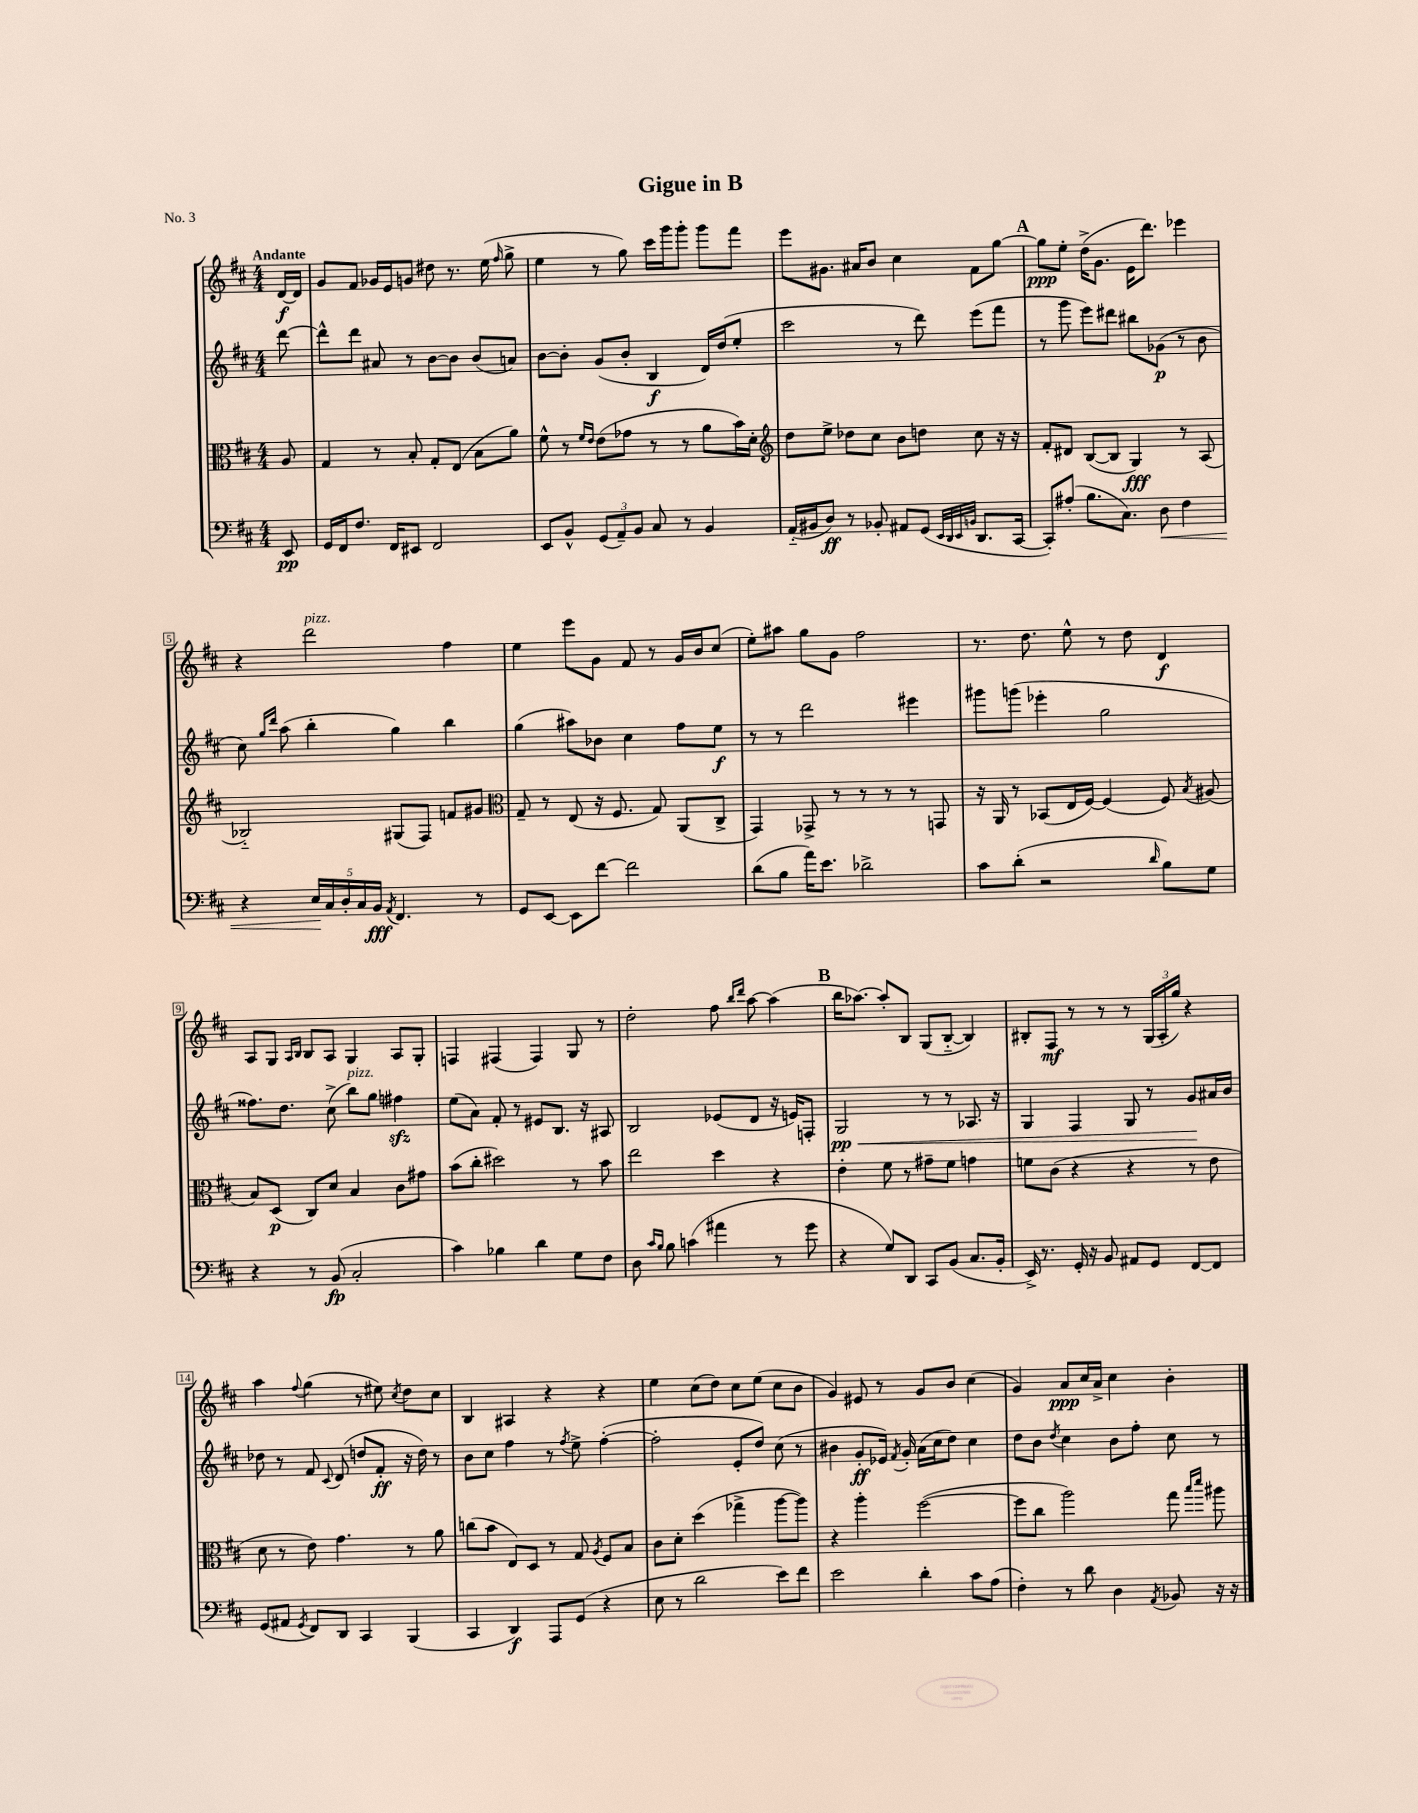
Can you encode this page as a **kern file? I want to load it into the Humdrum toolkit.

**kern	**dynam	**kern	**dynam	**kern	**dynam	**kern	**dynam
*part4	*part4	*part3	*part3	*part2	*part2	*part1	*part1
*staff4	*staff4	*staff3	*staff3	*staff2	*staff2	*staff1	*staff1
*clefF4	*	*clefC3	*	*clefG2	*	*clefG2	*
*k[f#c#]	*	*k[f#c#]	*	*k[f#c#]	*	*k[f#c#]	*
*M4/4	*	*M4/4	*	*M4/4	*	*M4/4	*
=	=	=	=	=	=	=	=
!	!	!	!	!	!	!LO:TX:a:B:t=Andante	!
8EE/	pp	8A/	.	[8ddd\	.	[16d/LL	f
.	.	.	.	.	.	16d/JJ]	.
=1	=1	=1	=1	=1	=1	=1	=1
16GG/LL	.	4G/	.	8ddd^^\L]	.	8g/L	.
16FF#/J	.	.	.	.	.	.	.
8.F#/J	.	.	.	8ddd\J	.	8f#/J	.
.	.	8r	.	8a#X/	.	16g-X/LL	.
16FF#/KL	.	.	.	.	.	16e/J	.
8EE#X/J	.	8B'/	.	8r	.	8gn/J	.
2FF#/	.	8G'/L	.	[8b\L	.	8dd#X\	.
.	.	(8E/J	.	8b\J]	.	8.r	.
.	.	8B\L	.	(8b/L	.	.	.
.	.	.	.	.	.	(16ee\	.
.	.	.	.	.	.	16qqff#/	.
.	.	8a\J)	.	8an/J)	.	8gg^\	.
=2	=2	=2	=2	=2	=2	=2	=2
8EE/L	.	8f#^^\	.	[8b\L	.	4ee\	.
8BB^^/J	.	8r	.	8b'\J]	.	.	.
.	.	16qqf#/LL	.	.	.	.	.
.	.	16qqe/JJ	.	.	.	.	.
(12GG/L	.	(8e\L	.	(8g/L	.	8r	.
12AA~/)	.	.	.	.	.	.	.
.	.	8g-X\J	.	8b'/J	.	8gg\)	.
12BB/J	.	.	.	.	.	.	.
8C#/	.	8r	.	4B/	f	16ccc#\LL	.
.	.	.	.	.	.	16ggg\J	.
8r	.	8r	.	.	.	8ggg'\J	.
4BB/	.	8a\L	.	16d/LL)	.	8ggg\L	.
.	.	.	.	(16dd/J	.	.	.
.	.	16b\L)	.	8ee'/J	.	8fff#\J	.
.	.	16d'\JJ	.	.	.	.	.
=3	=3	=3	=3	=3	=3	=3	=3
*	*	*clefG2	*	*	*	*	*
(16AA/LL	.	8dd\L	.	2ccc#\	.	8eee\L	.
16BB#X/J	.	.	.	.	.	.	.
8D/J)	ff	8ee^\J	.	.	.	8.g#X\J	.
8r	.	8dd-X\L	.	.	.	.	.
.	.	.	.	.	.	16a#X/KL	.
8BB-X'/	.	8cc#\J	.	.	.	8b/J	.
8AA#X/L	.	8b\L	.	8r	.	4cc#\	.
(8GG/J	.	8ddn\J	.	8ddd\)	.	.	.
32qqEE/LLL	.	.	.	.	.	.	.
32qqDD/	.	.	.	.	.	.	.
32qqEE/	.	.	.	.	.	.	.
32qqBBn/JJJ	.	.	.	.	.	.	.
8.DD/L	.	8cc#\	.	(8eee\L	.	8f#\L	.
.	.	16r	.	8fff#\J	.	[8gg\J	.
[16CC#/Jk	.	16r	.	.	.	.	.
!!LO:REH:place=s1:t=A
=4	=4	=4	=4	=4	=4	=4	=4
8CC#'/L])	.	8f#'/L	.	8r	.	8gg\L]	ppp
(8A#X'/J	.	8d#X/J	.	8ggg\	.	8ee'\J	.
8.B\L	.	([8B/L	.	8eee\L)	.	(16dd^\KL	.
.	.	.	.	.	.	8.g\J	.
.	.	8B/J]	.	8ddd#X\J	.	.	.
8.C#\J)	.	.	.	.	.	.	.
.	.	4G/)	fff	8bb#X\L	.	16e\KL	.
.	.	.	.	.	.	8.ddd\J)	.
!	!LO:HP:b	!	!	!	!	!	!
8D\	<	.	.	(8g-X\J	p	.	.
4F#\	.	8r	.	8r	.	4eee-X\	.
.	.	(8A/	.	8b\	.	.	.
!!LO:LB:g=z
=5	=5	=5	=5	=5	=5	=5	=5
4r	.	2B-X/)	.	8cc#\)	.	4r	.
.	.	.	.	16qqgg/LL	.	.	.
.	.	.	.	16qqddd/JJ	.	.	.
.	.	.	.	(8aa\	.	.	.
!	!	!	!	!	!	!LO:TX:a:i:t=pizz.	!
20E/LL	.	.	.	4bb'\	.	2ddd\	.
20C#/	[	.	.	.	.	.	.
20D'/	.	.	.	.	.	.	.
20C#/	.	.	.	.	.	.	.
20BB/JJ	fff	.	.	.	.	.	.
8qAA/	.	.	.	.	.	.	.
4.FF#/	.	(8G#X/L	.	4gg\)	.	.	.
.	.	8F#/J)	.	.	.	.	.
.	.	8fn/L	.	4bb\	.	4ff#\	.
8r	.	8g#X/J	.	.	.	.	.
=6	=6	=6	=6	=6	=6	=6	=6
*	*	*clefC3	*	*	*	*	*
8GG/L	.	8G~/	.	(4gg\	.	4ee\	.
[8EE/J	.	8r	.	.	.	.	.
8EE\L]	.	(8E/	.	8aa#X\L)	.	8eee\L	.
[8f#\J	.	16r	.	8b-X\J	.	8g\J	.
.	.	8.F#/	.	.	.	.	.
2f#\]	.	.	.	4cc#\	.	8f#/	.
.	.	8G/)	.	.	.	8r	.
.	.	(8AA/L	.	8ff#\L	.	16g/LL	.
.	.	.	.	.	.	16b/J	.
.	.	8C#^/J	.	8ee\J	f	(8cc#/J	.
=7	=7	=7	=7	=7	=7	=7	=7
(8d\L	.	4GG/)	.	8r	.	8ee'\L)	.
8B\J	.	.	.	8r	.	8aa#X\J	.
16a\KL)	.	8GG-X^/	.	2ddd\	.	8gg\L	.
8.e\J	.	.	.	.	.	.	.
.	.	8r	.	.	.	8g\J	.
2d-X^\	.	8r	.	.	.	2ff#\	.
.	.	8r	.	.	.	.	.
.	.	8r	.	4eee#X\	.	.	.
.	.	8GGn/	.	.	.	.	.
=8	=8	=8	=8	=8	=8	=8	=8
8c#\L	.	16r	.	8ggg#X\L	.	8.r	.
.	.	16AA/	.	.	.	.	.
(8d'\J	.	8r	.	(8gggn\J	.	.	.
.	.	.	.	.	.	8.dd\	.
2r	.	(8BB-X/L	.	4eee-X'\	.	.	.
.	.	16E/L	.	.	.	8ee^^\	.
.	.	[16F#/JJ)	.	.	.	.	.
.	.	(4F#/]	.	2gg\	.	8r	.
.	.	.	.	.	.	8dd\	.
16qqd/	.	.	.	.	.	.	.
8B\L)	.	8F#/)	.	.	.	4d/	f
.	.	8qB/	.	.	.	.	.
8G\J	.	(8A#X/	.	.	.	.	.
!!LO:LB:g=z
=9	=9	=9	=9	=9	=9	=9	=9
4r	.	8B/L)	.	8.ff##X\L)	.	8A/L	.
.	.	(8D/J	p	.	.	8G/J	.
.	.	.	.	8.dd\J	.	.	.
.	.	.	.	.	.	16qqA/LL	.
.	.	.	.	.	.	16qqB/JJ	.
8r	.	8C#/L)	.	.	.	8B/L	.
(8BB/	fp	8d/J	.	(8cc#^\	.	8A/J	.
!	!	!	!	!LO:TX:a:i:t=pizz.	!	!	!
2C#'/	.	4B/	.	8bb\L)	.	4G/	.
.	.	.	.	8gg\J	.	.	.
.	.	8c#\L	.	4ff#Xzz\	.	8A/L	.
.	.	8g#X\J	.	.	.	8G'/J	.
=10	=10	=10	=10	=10	=10	=10	=10
4c#\)	.	(8b\L	.	(8ee\L	.	4Fn/	.
.	.	8cc#'\J	.	8a\J)	.	.	.
4B-X\	.	2dd#X\)	.	8f#'/	.	(4F#X/	.
.	.	.	.	8r	.	.	.
4d\	.	.	.	8e#X/L	.	4F#/)	.
.	.	.	.	8.B/J	.	.	.
8G\L	.	8r	.	.	.	8G/	.
.	.	.	.	16r	.	.	.
8F#\J	.	8b\	.	8A#X/	.	8r	.
=11	=11	=11	=11	=11	=11	=11	=11
8D\	.	2ee\	.	2B/	.	2dd'\	.
16qqc#/LL	.	.	.	.	.	.	.
16qqB/JJ	.	.	.	.	.	.	.
8B\	.	.	.	.	.	.	.
(4cn\	.	.	.	.	.	.	.
4a#X\	.	4dd\	.	(8e-X/L	.	8ff#\	.
.	.	.	.	.	.	16qqbb/LL	.
.	.	.	.	.	.	16qqddd/JJ	.
.	.	.	.	8d/J	.	[8aa\	.
8r	.	4r	.	16r	.	(4aa\]	.
.	.	.	.	16en/KL)	.	.	.
8g\	.	.	.	8Fn'/J	.	.	.
!!LO:REH:place=s1:t=B
=12	=12	=12	=12	=12	=12	=12	=12
!	!	!	!	!	!LO:HP:b	!	!
4r	.	4e'\	.	2G/	< pp	16bb\KL	.
.	.	.	.	.	.	[8.aa-X\J)	.
8G/L)	.	8f#\	.	.	.	8aa-'/L]	.
8DD/J	.	8r	.	.	.	8B/J	.
8CC#/L	.	8g#X~\L	.	8r	.	(8G/L	.
(8BB/J	.	8f#\J	.	8r	.	[8B/J	.
8.C#/L	.	4gn\	.	8.A-X/	.	4B/])	.
16BB'/Jk	.	.	.	16r	.	.	.
=13	=13	=13	=13	=13	=13	=13	=13
16EE^/)	.	8fn\L	.	4G/	.	8B#X'/L	.
8.r	.	.	.	.	.	.	.
.	.	(8c#\J	.	.	.	8F#/J	mf
16GG'/	.	4r	.	4F#/	.	8r	.
16r	.	.	.	.	.	.	.
8BB/	.	.	.	.	.	8r	.
8AA#X/L	.	4r	.	8G/	.	8r	.
8GG/J	.	.	.	8r	.	(24G/LL	.
.	.	.	.	.	.	24A'/	.
.	.	.	.	.	.	24gg/JJ)	.
[8FF#/L	.	8r	.	8g/L	.	4r	.
8FF#/J]	.	8e\	.	16a#X/L	[	.	.
.	.	.	.	16b/JJ	.	.	.
!!LO:LB:g=z
=14	=14	=14	=14	=14	=14	=14	=14
(8GG/L	.	8d\	.	8dd-X\	.	4aa\	.
8AA#X/J	.	8r	.	8r	.	.	.
8qGG/	.	.	.	.	.	8qqff#/	.
8FF#/L)	.	8e\)	.	8f#/	.	(4gg\	.
.	.	.	.	8qqc#/	.	.	.
8DD/J	.	4.g\	.	(8d/	.	.	.
4CC#/	.	.	.	8ddn/L	.	8r	.
.	.	.	.	8f#'/J	ff	8ee#X\)	.
.	.	.	.	.	.	8qcc#/	.
(4BBB/	.	8r	.	16r	.	8dd\L	.
.	.	.	.	16dd\)	.	.	.
.	.	8a\	.	8r	.	8cc#\J	.
=15	=15	=15	=15	=15	=15	=15	=15
4CC#/	.	(8ccn\L	.	8b\L	.	4B/	.
.	.	8b\J	.	8cc#\J	.	.	.
4DD/)	f	8E/L)	.	4ff#\	.	4A#X/	.
.	.	8D/J	.	.	.	.	.
8AAA/L	.	8r	.	8r	.	4r	.
.	.	.	.	8qff#/	.	.	.
(8GG/J	.	8G/	.	8ee^\	.	.	.
.	.	8qA/	.	.	.	.	.
4r	.	8F#/L	.	([4ff#'\	.	4r	.
.	.	8B/J	.	.	.	.	.
=16	=16	=16	=16	=16	=16	=16	=16
8E\	.	8c#\L	.	2ff#'\]	.	4ee\	.
8r	.	8d'\J	.	.	.	.	.
2d\	.	(4dd\	.	.	.	(8cc#\L	.
.	.	.	.	.	.	8dd\J)	.
.	.	4gg-X^\	.	8e'/L	.	8cc#\L	.
.	.	.	.	8dd/J)	.	(8ee\J	.
8e\L)	.	[8aa\L	.	(8cc#\	.	8cc#\L	.
8f#\J	.	8aa\J])	.	8r	.	8b\J	.
=17	=17	=17	=17	=17	=17	=17	=17
2e\	.	4r	.	4b#X\	.	4g/)	.
.	.	4aa'\	.	8g'/L	ff	8e#X/	.
.	.	.	.	16e-X/Jk)	.	8r	.
.	.	.	.	8qf#/	.	.	.
.	.	.	.	16g'/	.	.	.
4d'\	.	([2ff#\	.	(16a\LL	.	8g/L	.
.	.	.	.	16cc#\J	.	.	.
.	.	.	.	8dd\J)	.	8b/J	.
8c#\L	.	.	.	4cc#\	.	(4cc#\	.
(8A\J	.	.	.	.	.	.	.
=18	=18	=18	=18	=18	=18	=18	=18
4F#'\)	.	8ff#\L]	.	8dd\L	.	4g/)	.
.	.	8cc#\J	.	8b\J	.	.	.
.	.	.	.	8qdd/	.	.	.
8r	.	2aa\)	.	4cc#\	.	8a/L	ppp
8d\	.	.	.	.	.	16cc#/L	.
.	.	.	.	.	.	16a^/JJ	.
4D\	.	.	.	8b\L	.	4cc#\	.
.	.	.	.	8ff#'\J	.	.	.
8qAA/	.	.	.	.	.	.	.
8BB-X/	.	8gg\	.	8cc#\	.	4b'\	.
.	.	16qqbb/LL	.	.	.	.	.
.	.	16qqddd/JJ	.	.	.	.	.
16r	.	8aa#X\	.	8r	.	.	.
16r	.	.	.	.	.	.	.
==	==	==	==	==	==	==	==
*-	*-	*-	*-	*-	*-	*-	*-
